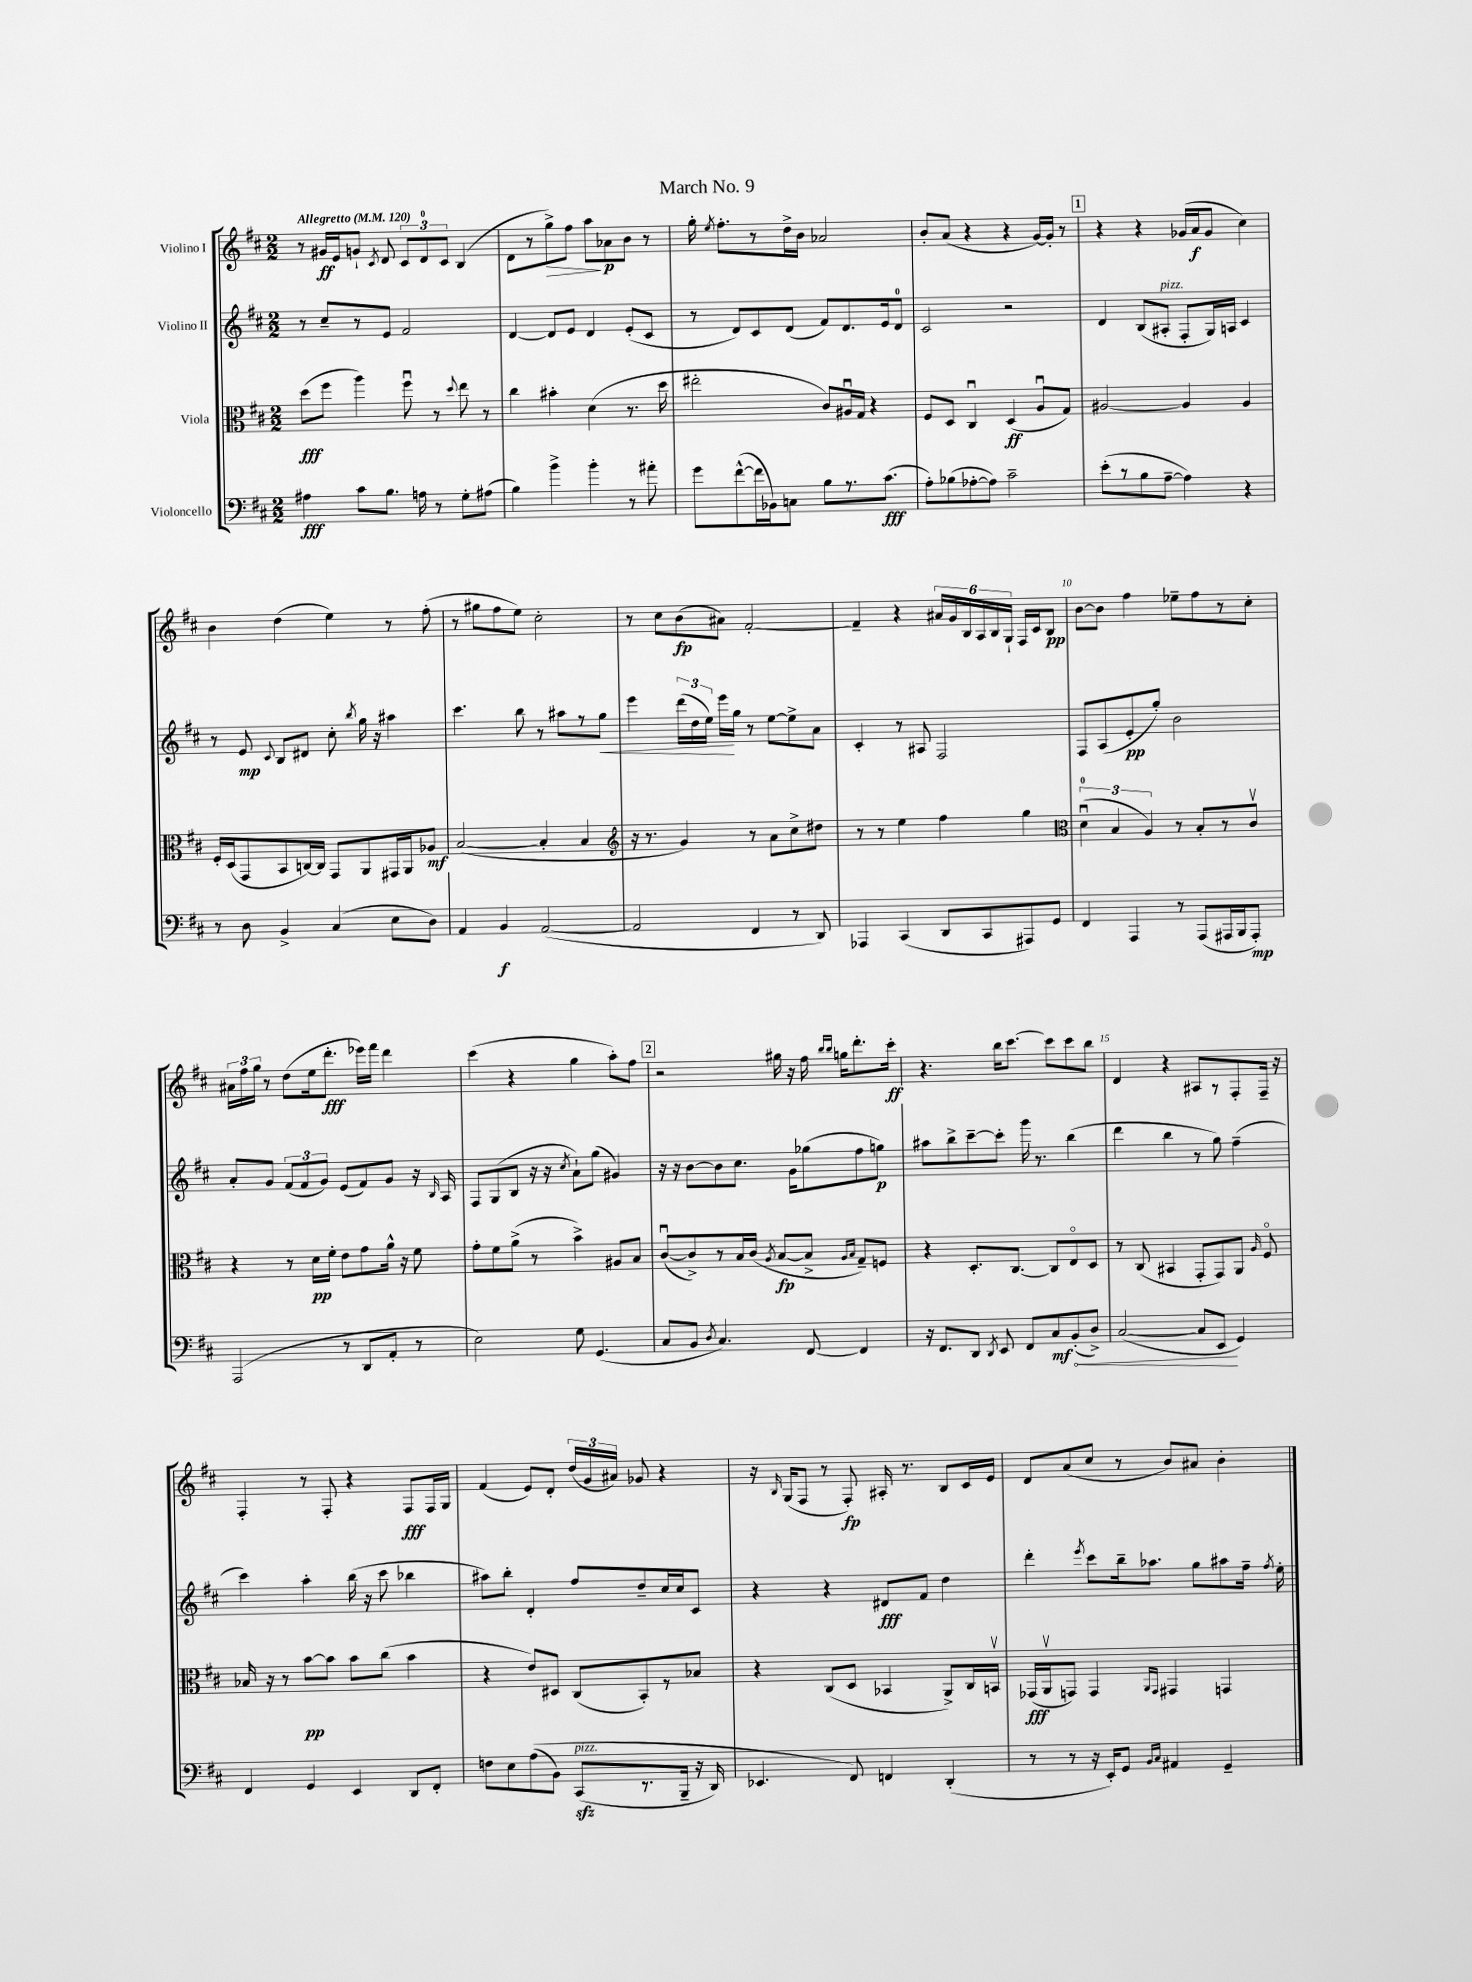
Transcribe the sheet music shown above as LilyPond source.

\header { title = "March No. 9" }
<<
\new StaffGroup <<
\new Staff = "s0" \with { instrumentName = "Violino I" } {
    \clef treble \key d \major \numericTimeSignature \time 2/2 \tempo "Allegretto" 4 = 120
    \autoBeamOff r8 gis'16[\ff e'16 g'8]-! \acciaccatura { cis'8 } d'8 \tuplet 3/2 { cis'8[ d'8-0 cis'8] } b4( |
    d'8[ r8 g''8->\>) fis''8] a''8[\! aes'8\p b'8] r8 |
    g''16-. \acciaccatura { e''8 } fis''8.[-. r8 d''16-> b'16] aes'2 |
    b'8[-. a'8]( r4 r4 g'16[~) g'16]-. r8 |
    \mark \markup { \box "1" } r4 r4 ges'16[( a'16\f ges'8] cis''4) |
    b'4 d''4( e''4) r8 fis''8-.( |
    r8 gis''8[ fis''8 e''8]) cis''2-. |
    r8 cis''8[ b'8\fp( ais'8]) fis'2~-. |
    fis'4-- r4 \tuplet 6/4 { ais'16[ g'16 b16 a16 b16 g16]-! } fis16[ cis'16 b8]\pp |
    b'8[~ b'8] fis''4 ees''8[-- fis''8 r8 cis''8]-. |
    \tuplet 3/2 { ais'16[ fis''16 g''16] } r8 d''8[( e''16 d'''8.]-.\fff ees'''16[) fis'''16] d'''4 |
    cis'''4( r4 g''4 a''8[-.) fis''8] |
    \mark \markup { \box "2" } r2 gis''16 r16 fis''16 \grace { b''16[ b''16] } g''16[ d'''8.-. cis'''16]-.\ff |
    r4. b''16[ cis'''8.]~ cis'''8[ cis'''8 b''8] |
    d'4 r4 ais8[ r8 fis8-. fis16]-- r16 |
    fis4-. r8 fis8-. r4 fis8[\fff fis16 g16] |
    fis'4( e'8[) d'8]-. \tuplet 3/2 { d''16[( g'16 ais'16]) } ges'8 r4 |
    r16 \grace { b16 } g16[( fis8] r8 fis8-.\fp) ais16-. r8. b8[ cis'16 e'16] |
    d'8[ a'8( cis''8] r8 b'8[) ais'8] b'4-. \bar "|." |
}
\new Staff = "s1" \with { instrumentName = "Violino II" } {
    \clef treble \key d \major \numericTimeSignature \time 2/2
    \autoBeamOff r8 cis''8[-- r8 e'8] fis'2 |
    d'4~ d'8[ e'8] d'4 e'8[-.( cis'8] |
    r8 d'8[) cis'8 d'8]( fis'8[) d'8. e'16 d'8]-0 |
    cis'2 r2 |
    \mark \markup { \box "1" } d'4 b8[( ais8]-.^\markup { \italic "pizz." } fis8[-. g16) a16] cis'4 |
    r8 e'8\mp \appoggiatura { cis'8 } b8[ dis'8] cis''8-. \acciaccatura { b''8 } g''16 r16 ais''4 |
    cis'''4. b''8 r8 ais''8[ r8 g''8]\< |
    e'''4 \tuplet 3/2 { d'''16[( d''16 e''16]) } e'''16[\! g''16] r8 e''8[~ e''8-> a'8] |
    cis'4-. r8 ais8 fis2 |
    fis8[ a8( e'8-.\pp g''8]-.) b'2 |
    a'8[-. g'8] \tuplet 3/2 { fis'8[( fis'8 g'8]) } e'8[( fis'8) g'8] r16 \grace { b16 } a16 |
    fis8[ g8( b8] r16 r16 \acciaccatura { cis''8 } a'8[-!) g''8]( gis'4) |
    \mark \markup { \box "2" } r16 r16 b'8[~ b'8 cis''8.] g'16[ ges''8( fis''8 g''8]\p) |
    ais''8[ b''8-> cis'''8~-- cis'''8]-. g'''16 r8. b''4( |
    d'''4 b''4 r8 g''8) fis''4--( |
    cis'''4) a''4-. b''16( r16 cis'''8 bes''4 |
    ais''8[) b''8]-. d'4-. fis''8[ d''8-- cis''16 cis''16 cis'8] |
    r4 r4 dis'8[\fff fis'8] d''4 |
    d'''4-. \acciaccatura { e'''8 } cis'''8[ b''16-- aes''8.] g''8[ ais''8 fis''16]-- \acciaccatura { fis''8 } e''16-. \bar "|." |
}
\new Staff = "s2" \with { instrumentName = "Viola" } {
    \clef alto \key d \major \numericTimeSignature \time 2/2
    \autoBeamOff d''8[\fff( fis''8] a''4) fis''8\downbow r8 \appoggiatura { d''8 } e''8 r8 |
    cis''4 bis'4-. d'4( r8. d''16 |
    eis''2-. cis'8[) ais16\downbow g16] r4 |
    fis8[ d8] cis4\downbow d4\ff( a8[\downbow g8]) |
    \mark \markup { \box "1" } ais2~ ais4 ais4 |
    fis16[-. d16( g,8 b,8 c16~) c16] g,8[ a,8 gis,16 a,16 aes8]\mf |
    b2~( b4-. b4 |
    \clef treble r16 r8. g'4) r8 a'8[ cis''8-> dis''8] |
    r8 r8 e''4 fis''4 g''4 |
    \clef alto \tuplet 3/2 { d'4-0\downbow( b4 a4) } r8 b8[-. r8 cis'8]\upbow |
    r4 r8 d'16[\pp fis'16]-. e'8[ g'8 a'16]-^ r16 fis'8 |
    g'8[-. fis'8 a'8]->( r8 b'4->) ais8[ b8] |
    \mark \markup { \box "2" } cis'8[~\downbow( cis'8->) r8 b16 cis'16]( \acciaccatura { a8 } b8[~\fp b8]-> \grace { a16[ b16] } g8[--) f8] |
    r4 d8.[-. cis8.]~ cis8[ e8\flageolet d8] |
    r8 cis8( bis,4 g,8[-. g,8) a,8] \grace { a16 } fis8\flageolet |
    bes16 r16 r8 b'8[~\pp b'8] b'8[ cis''8]( b'4 |
    r4 e'8[) dis8] cis8[( b,8-.) r8 bes8] |
    r4 cis8[( d8] bes,4 a,8[->) cis16 b,16]\upbow |
    ges,16[\fff( a,16\upbow g,8]) g,4 \grace { a,16[ g,16] } gis,4 g,4 \bar "|." |
}
\new Staff = "s3" \with { instrumentName = "Violoncello" } {
    \clef bass \key d \major \numericTimeSignature \time 2/2
    \autoBeamOff ais4\fff cis'8[ b8.] a16 r8 g8[-. ais8]( |
    b4) b'4-> b'4-. r8 ais'8-. |
    g'8[ fis'8~-^( fis'16 bes,16) c8] b8[ r8. cis'8.]\fff( |
    a8[-.) bes8( aes8~-. aes8]) cis'2-- |
    \mark \markup { \box "1" } e'8[-.( r8 b8 a8]~-- a4) r4 |
    r8 d8 b,4-> cis4( e8[ d8]) |
    a,4 b,4\f a,2~( |
    a,2 fis,4 r8 d,8) |
    aes,,4 cis,4( d,8[ cis,8 ais,,8) g,8] |
    fis,4 a,,4 r8 a,,8[( ais,,16 b,,16 ais,,8]-.\mp) |
    a,,2( r8 d,8[ a,8]-. r8 |
    e2) g8 g,4.( |
    \mark \markup { \box "2" } cis8[ b,8] \acciaccatura { d8 } cis4.) fis,8~ fis,4 |
    r16 fis,8.[ d,8] \acciaccatura { d,8 } e,8 fis,8[ \once \override Hairpin.circled-tip = ##t cis8\mf\< b,8-.( d8]->) |
    cis2~( cis8[ e,8]\! g,4) |
    fis,4 g,4 e,4 d,8[ fis,8]-. |
    f8[ e8 a8(\( b,8]) cis,8[\sfz^\markup { \italic "pizz." }( r8. b,,16]-- r16 d,16) |
    ees,4. fis,8\) f,4 d,4-.( |
    r8 r8 r16 e,16[-.) g,8] \grace { b,16[ cis16] } ais,4 g,4-- \bar "|." |
}
>>
>>
\layout { \context { \Score \override BarNumber.break-visibility = ##(#f #t #t) barNumberVisibility = #(every-nth-bar-number-visible 5) } }
